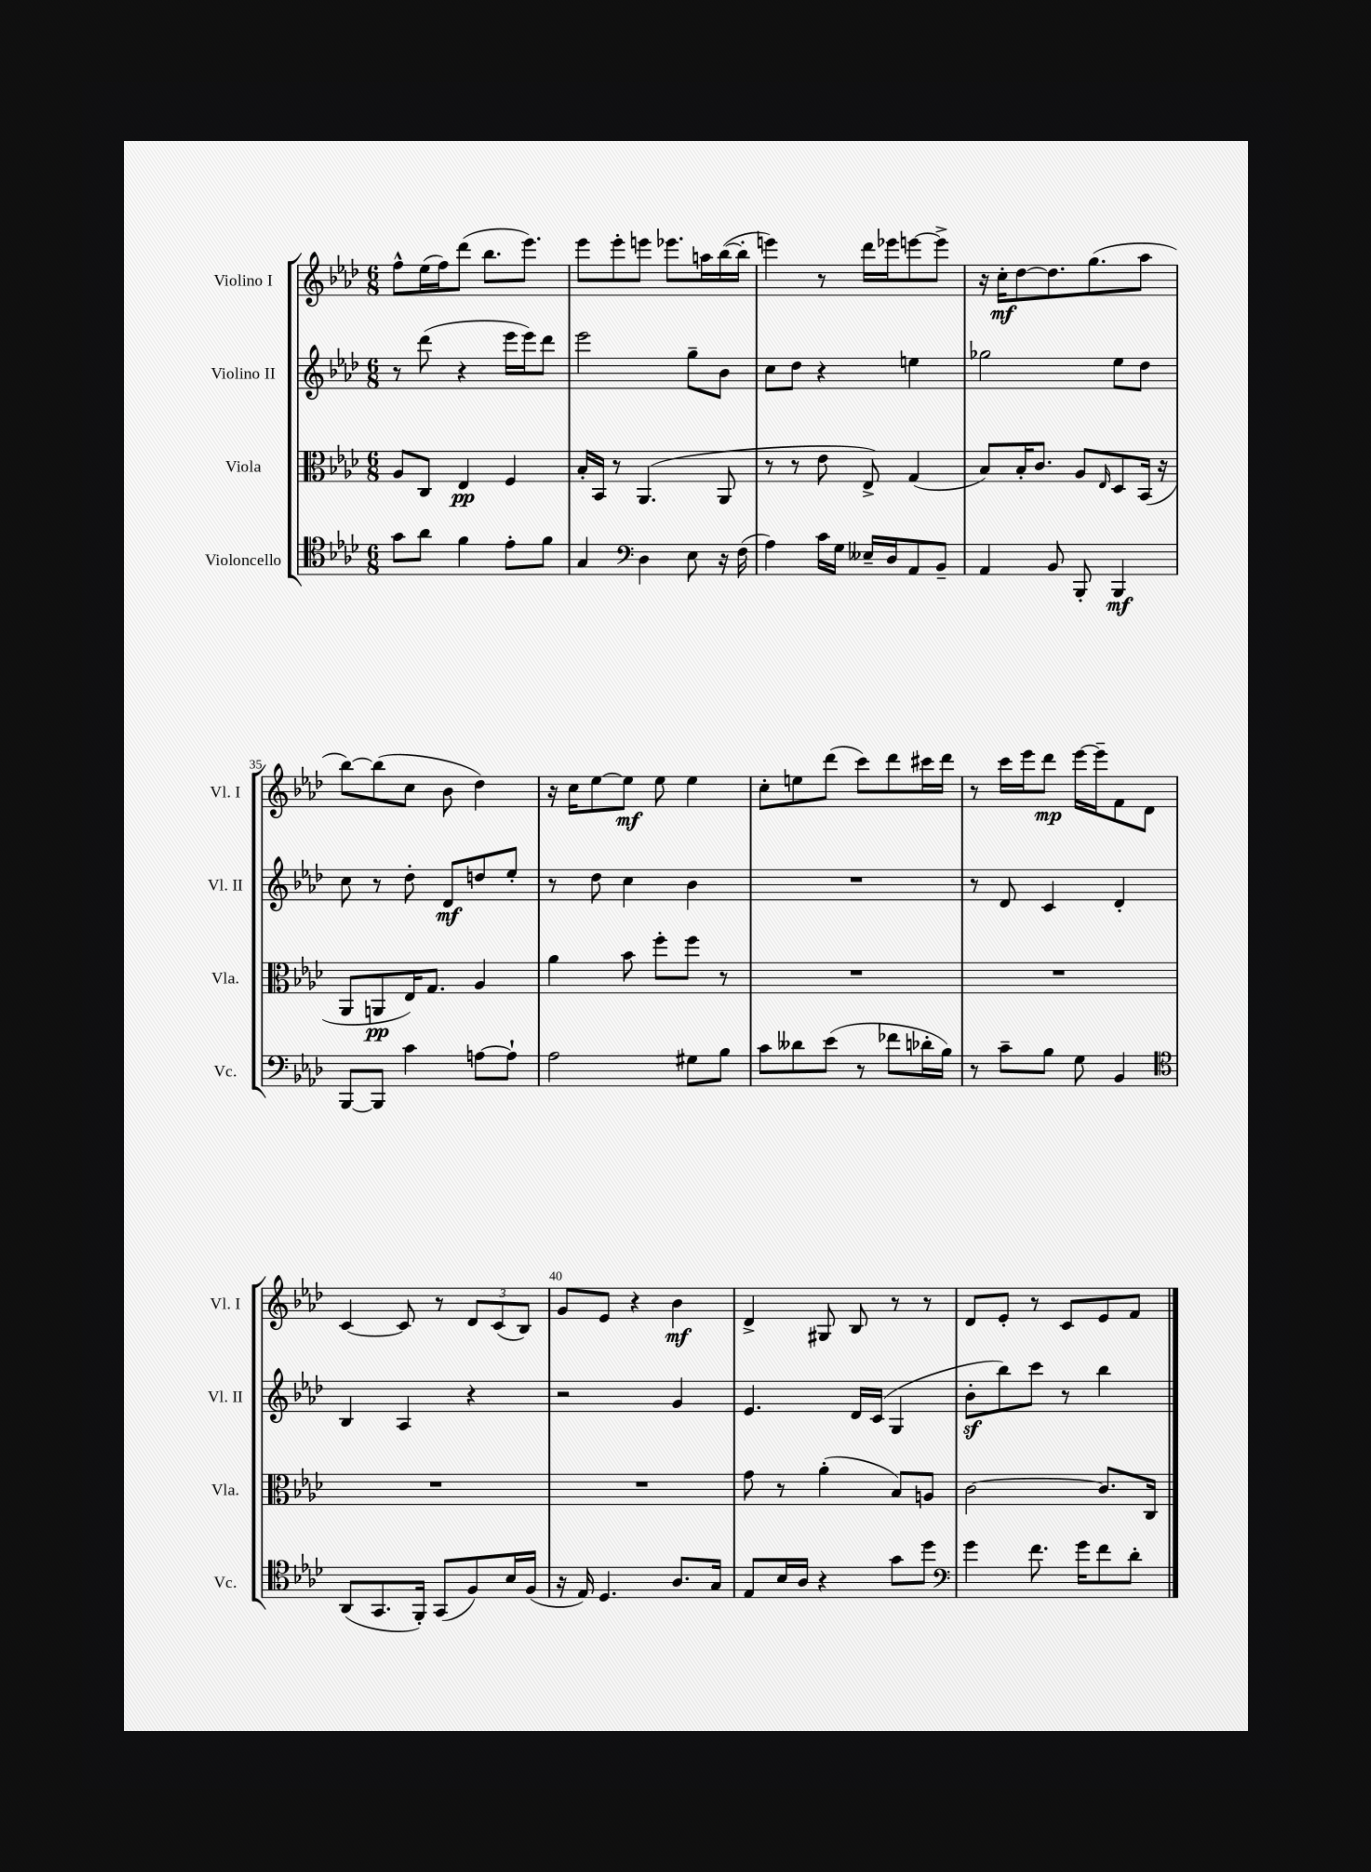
<<
\new StaffGroup <<
\new Staff = "s0" \with { instrumentName = "Violino I" shortInstrumentName = "Vl. I" } {
    \clef treble \key aes \major \numericTimeSignature \time 6/8
    f''8-^ ees''16( f''16) des'''8( bes''8. ees'''8.) |
    ees'''8 ees'''8-. e'''8 ees'''8. a''16 bes''16~( bes''16-. |
    e'''4) r8 des'''16 ees'''16 e'''8~ e'''8-> |
    r16 c''16-.\mf des''8~ des''8. g''8.( aes''8 |
    bes''8~) bes''8( c''8 bes'8 des''4) |
    r16 c''16 ees''8~ ees''8\mf ees''8 ees''4 |
    c''8-. e''8 des'''8( c'''8) des'''8 cis'''16 des'''16 |
    r8 c'''16 ees'''16 des'''8\mp ees'''16~ ees'''16-- f'8 des'8 |
    c'4~ c'8 r8 \tuplet 3/2 { des'8 c'8( bes8) } |
    g'8 ees'8 r4 bes'4\mf |
    des'4-> gis8 bes8 r8 r8 |
    des'8 ees'8-. r8 c'8 ees'8 f'8 \bar "|." |
}
\new Staff = "s1" \with { instrumentName = "Violino II" shortInstrumentName = "Vl. II" } {
    \clef treble \key aes \major \numericTimeSignature \time 6/8
    r8 des'''8( r4 ees'''16 ees'''16) des'''8 |
    ees'''2 g''8-- bes'8 |
    c''8 des''8 r4 e''4 |
    ges''2 ees''8 des''8 |
    c''8 r8 des''8-. des'8\mf d''8 ees''8-. |
    r8 des''8 c''4 bes'4 |
    R2. |
    r8 des'8 c'4 des'4-. |
    bes4 aes4 r4 |
    r2 g'4 |
    ees'4. des'16 c'16( g4 |
    bes'8-.\sf bes''8) c'''8 r8 bes''4 \bar "|." |
}
\new Staff = "s2" \with { instrumentName = "Viola" shortInstrumentName = "Vla." } {
    \clef alto \key aes \major \numericTimeSignature \time 6/8
    aes8 c8 ees4\pp f4 |
    bes16-. bes,16 r8 aes,4.( aes,8 |
    r8 r8 ees'8 ees8->) g4( |
    bes8) bes16-. c'8. aes8 \grace { ees16 } des8 bes,16( r16 |
    aes,8 a,8\pp ees16) g8. aes4 |
    aes'4 bes'8 f''8-. f''8 r8 |
    R2. |
    R2. |
    R2. |
    R2. |
    g'8 r8 aes'4-.( bes8) a8 |
    c'2~ c'8. c16 \bar "|." |
}
\new Staff = "s3" \with { instrumentName = "Violoncello" shortInstrumentName = "Vc." } {
    \clef tenor \key aes \major \numericTimeSignature \time 6/8
    g'8 aes'8 f'4 ees'8-. f'8 |
    g4 \clef bass des4 ees8 r16 f16( |
    aes4) c'16 g16 eeses16-- des16 aes,8 bes,8-- |
    aes,4 bes,8 bes,,8-. bes,,4\mf |
    bes,,8~ bes,,8 c'4 a8~ a8-! |
    aes2 gis8 bes8 |
    c'8 deses'8 ees'8( r8 fes'8 des'16-. bes16) |
    r8 c'8-- bes8 g8 bes,4 |
    \clef tenor aes,8( g,8. f,16-.) g,8( f8) bes16 f16( |
    r16 ees16) des4. aes8. g16 |
    ees8 bes16 aes16 r4 g'8 des''8 |
    \clef bass g'4 f'8. g'16 f'8 des'8-. \bar "|." |
}
>>
>>
\layout { \context { \Score currentBarNumber = #31 \override BarNumber.break-visibility = ##(#f #t #t) barNumberVisibility = #(every-nth-bar-number-visible 5) } }
